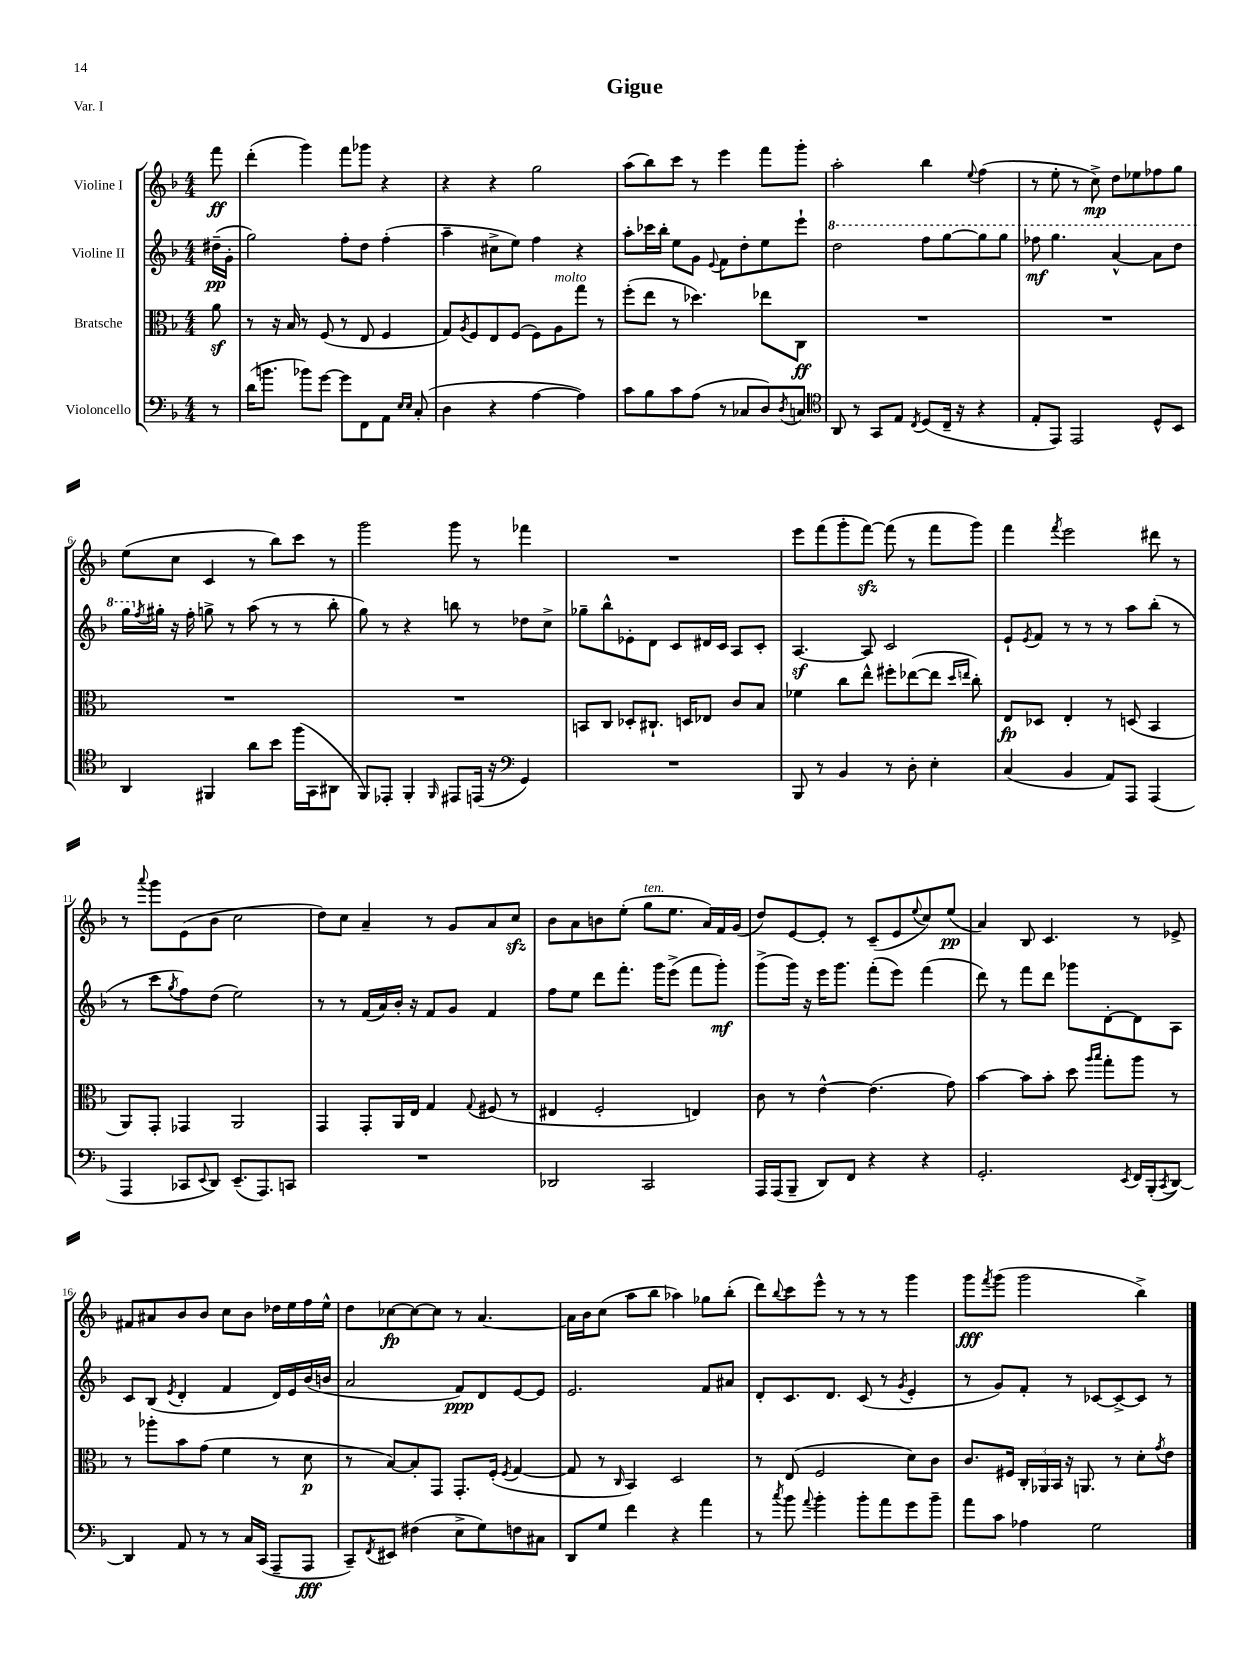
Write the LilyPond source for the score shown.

\header { title = "Gigue" piece = "Var. I" }
<<
\new StaffGroup <<
\new Staff = "s0" \with { instrumentName = "Violine I" } {
    \clef treble \key f \major \numericTimeSignature \time 4/4 \partial 8
    f'''8\ff |
    d'''4-.( g'''4) f'''8 ges'''8 r4 |
    r4 r4 g''2 |
    a''8( bes''8) c'''8 r8 e'''4 f'''8 g'''8-. |
    a''2-. bes''4 \appoggiatura { e''8 } f''4( |
    r8 e''8-. r8 c''8->\mp) d''8 ees''8 fes''8 g''8 |
    e''8( c''8 c'4 r8 bes''8) c'''8 r8 |
    g'''2 g'''8 r8 fes'''4 |
    R1 |
    e'''8 f'''8( g'''8-. f'''8~\sfz) f'''8( r8 f'''8 g'''8) |
    f'''4 \acciaccatura { f'''8 } e'''2 dis'''8 r8 |
    r8 \appoggiatura { a'''8 } g'''8 e'8( bes'8 c''2 |
    d''8) c''8 a'4-- r8 g'8 a'8 c''8\sfz |
    bes'8 a'8 b'8 e''8-.( g''8^\markup { \italic "ten." } e''8. a'16) f'16 g'16( |
    d''8) e'8~ e'8-. r8 c'8--( e'8 \appoggiatura { e''8 } c''8) e''8\pp( |
    a'4) bes8 c'4. r8 ees'8-> |
    fis'8 ais'8 bes'8 bes'8 c''8 bes'8 des''16 e''16 f''16 e''16-^ |
    d''8 ces''8~\fp ces''8~ ces''8 r8 a'4.~ |
    a'16 bes'16 c''8( a''8 bes''8 aes''4) ges''8 bes''8-.( |
    d'''8) \appoggiatura { bes''8 } c'''8 e'''8-^ r8 r8 r8 g'''4 |
    g'''8\fff \acciaccatura { f'''8 } g'''8( g'''2 bes''4->) \bar "|." |
}
\new Staff = "s1" \with { instrumentName = "Violine II" } {
    \clef treble \key f \major \numericTimeSignature \time 4/4 \partial 8
    dis''16--\pp( g'16-. |
    g''2) f''8-. d''8 f''4-.( |
    a''4-- cis''8-> e''8) f''4 r4 |
    a''8-. ces'''16 bes''16-. e''8 g'8 \appoggiatura { e'8 } f'8 d''8-. e''8 e'''8-! |
    \ottava #1 d'''2 f'''8 g'''8~ g'''8 g'''8 |
    fes'''8\mf g'''4. a''4~-^ a''8 d'''8 |
    g'''16 \ottava #0 \acciaccatura { f''8 } gis''16-. r16 f''16-. g''8-> r8 a''8( r8 r8 bes''8-. |
    g''8) r8 r4 b''8 r8 des''8 c''8-> |
    ges''8-- bes''8-^ ees'8-. d'8 c'8 dis'16 c'16 a8 c'8-. |
    a4.~\sf a8 c'2 |
    e'8-! \acciaccatura { e'8 } f'8 r8 r8 r8 a''8 bes''8-.( r8 |
    r8 c'''8 \acciaccatura { g''8 } f''8) d''8( e''2) |
    r8 r8 f'16( a'16) bes'16-. r16 f'8 g'8 f'4 |
    f''8 e''8 d'''8 f'''8.-. g'''16 e'''8->( f'''8 g'''8-.\mf) |
    g'''8->( g'''16) r16 e'''16 g'''8. f'''8-.( e'''8) f'''4( |
    d'''8) r8 f'''8 d'''8 ges'''8 d'8~-. d'8 a8 |
    c'8 bes8( \acciaccatura { e'8 } d'4-. f'4 d'16) e'16 bes'16( b'16 |
    a'2 f'8\ppp) d'8 e'8~ e'8 |
    e'2. f'8 ais'8 |
    d'8-. c'8. d'8. c'8( r8 \acciaccatura { g'8 } e'4-. |
    r8 g'8) f'8-. r8 ces'8~ ces'8~-> ces'8 r8 \bar "|." |
}
\new Staff = "s2" \with { instrumentName = "Bratsche" } {
    \clef alto \key f \major \numericTimeSignature \time 4/4 \partial 8
    a'8\sf |
    r8 r16 bes16 r8 f8( r8 e8 f4 |
    g8) \acciaccatura { a8 } f8 e8 f8( f8) a8^\markup { \italic "molto" } g''8 r8 |
    f''8-.( e''8 r8 des''4.) ees''8 c8\ff |
    R1 |
    R1 |
    R1 |
    R1 |
    b,8 c8 des8-. cis8.-! d16 ees8 c'8 bes8 |
    fes'4 c''8 e''8-^ fis''8-. ees''8~( ees''8 \grace { d''16 e''16 } c''8-.) |
    e8\fp des8 e4-. r8 d8( bes,4 |
    a,8) g,8-. ges,4 a,2 |
    g,4 g,8-. a,16 e16 g4 \appoggiatura { g8 } fis8( r8 |
    eis4 f2-. e4) |
    c'8 r8 e'4~-^ e'4.( g'8) |
    bes'4~ bes'8 bes'8-. d''8 \grace { a''16 bes''16 } g''8-. a''8 r8 |
    r8 aes''8-. bes'8 g'8( f'4 r8 d'8\p |
    r8 bes8~) bes8-. g,8 g,8.-. f16-.( \acciaccatura { f8 } g4~ |
    g8 r8 \grace { c16 } bes,4) d2 |
    r8 e8( f2 d'8) c'8 |
    c'8. fis16 \tuplet 3/2 { c16-. aes,16 bes,16 } r16 a,8. r8 d'8-. \acciaccatura { g'8 } e'8 \bar "|." |
}
\new Staff = "s3" \with { instrumentName = "Violoncello" } {
    \clef bass \key f \major \numericTimeSignature \time 4/4 \partial 8
    r8 |
    d'16( b'8. bes'8) g'8~ g'8 f,8 a,8 \grace { e16 e16 } c8-.( |
    d4 r4 a4~ a4) |
    c'8 bes8 c'8 a8( r8 ces8 d8) \acciaccatura { d8 } c8 |
    \clef tenor a,8 r8 g,8 e8 \acciaccatura { c8 } d8( c16-- r16 r4 |
    e8-. e,8) e,2 d8-^ bes,8 |
    a,4 fis,4 a'8 bes'8 f''16( g,16 ais,8 |
    f,8) ees,8-. f,4-. \grace { f,16 } eis,8 e,16( r16 \clef bass g,4) |
    R1 |
    bes,,8 r8 bes,4 r8 d8-. e4-. |
    c4( bes,4 a,8) a,,8 a,,4( |
    a,,4 ces,8 \appoggiatura { e,8 } d,8) e,8.--( a,,8.) c,8 |
    R1 |
    des,2 c,2 |
    a,,16 a,,16( bes,,8-- d,8) f,8 r4 r4 |
    g,2.-. \acciaccatura { e,8 } f,16 bes,,16-.( \acciaccatura { c,8 } d,8~) |
    d,4 a,8 r8 r8 c16 c,16( a,,8-- a,,8\fff |
    c,8--) \acciaccatura { f,8 } eis,8 fis4( e8-> g8) f8 cis8 |
    d,8 g8 f'4 r4 a'4 |
    r8 \acciaccatura { c''8 } bes'8 \appoggiatura { a'8 } bes'4-. bes'8-. a'8 g'8 bes'8-- |
    a'8 c'8 aes4 g2 \bar "|." |
}
>>
>>
